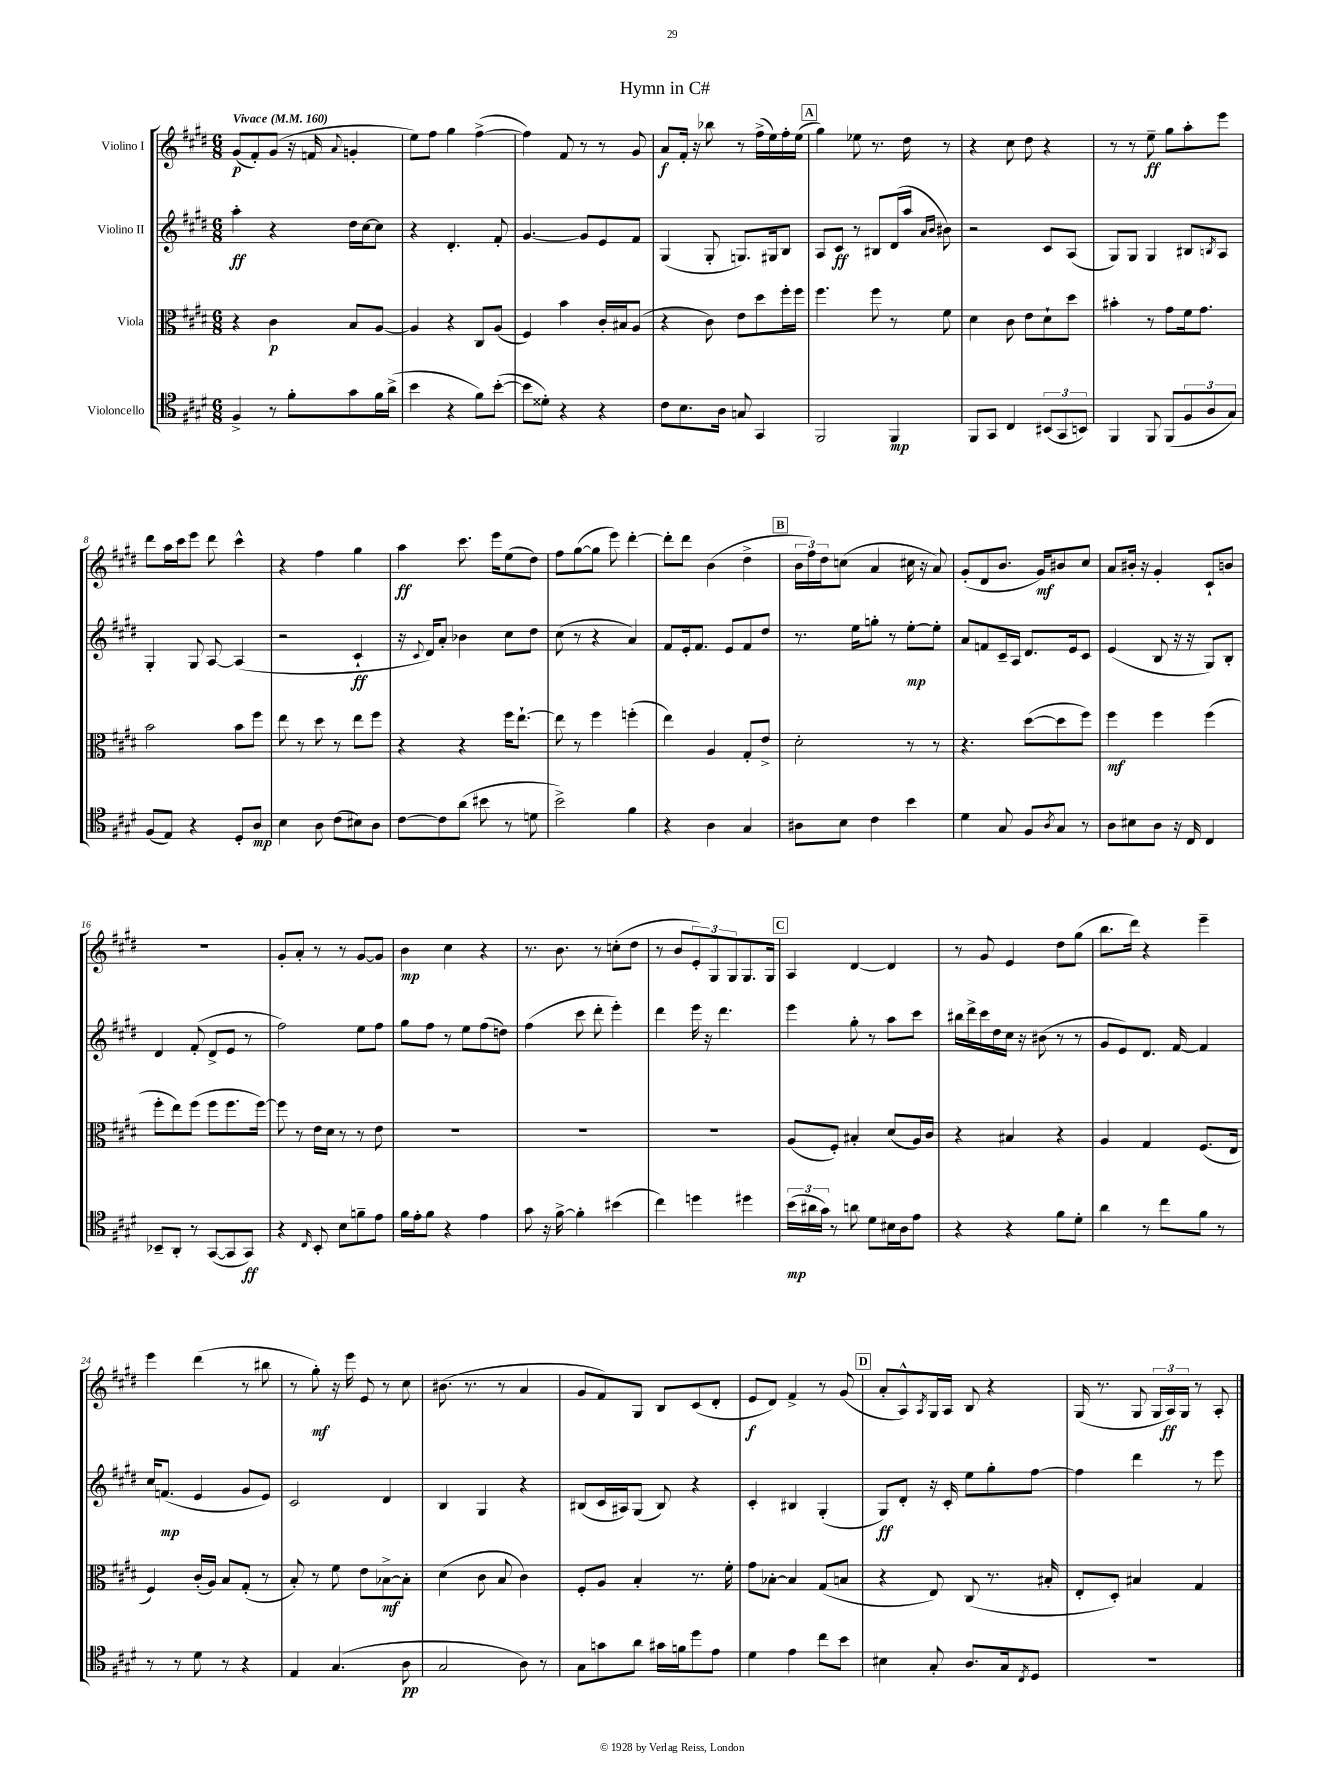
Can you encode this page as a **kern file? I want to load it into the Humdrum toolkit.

**kern	**dynam	**kern	**dynam	**kern	**dynam	**kern	**dynam
*part4	*part4	*part3	*part3	*part2	*part2	*part1	*part1
*staff4	*staff4	*staff3	*staff3	*staff2	*staff2	*staff1	*staff1
*I"Violoncello	*	*I"Viola	*	*I"Violino II	*	*I"Violino I	*
*clefC4	*	*clefC3	*	*clefG2	*	*clefG2	*
*k[f#c#g#d#]	*	*k[f#c#g#d#]	*	*k[f#c#g#d#]	*	*k[f#c#g#d#]	*
*M6/8	*	*M6/8	*	*M6/8	*	*M6/8	*
*MM160	*	*MM160	*	*MM160	*	*MM160	*
=1	=1	=1	=1	=1	=1	=1	=1
!	!	!	!	!	!	!LO:TX:a:B:t=Vivace	!
4F#^/	.	4r	.	4aa'\	ff	(8g#/L	p
.	.	.	.	.	.	8f#'/)	.
8r	.	4c#\	p	4r	.	(8g#/J	.
8f#'\L	.	.	.	.	.	16r	.
.	.	.	.	.	.	16fn/	.
.	.	.	.	.	.	8qqa/	.
8g#\	.	8B/L	.	16dd#\LL	.	4gn'/	.
.	.	.	.	[16cc#\J	.	.	.
16f#\L	.	[8A/J	.	8cc#\J]	.	.	.
(16a^\JJ	.	.	.	.	.	.	.
=2	=2	=2	=2	=2	=2	=2	=2
4b\	.	4A/]	.	4r	.	8ee\L)	.
.	.	.	.	.	.	8ff#\J	.
4r	.	4r	.	4.d#'/	.	4gg#\	.
8f#\L)	.	8C#/L	.	.	.	([4ff#^\	.
([8b'\J	.	(8A/J	.	8f#'/	.	.	.
=3	=3	=3	=3	=3	=3	=3	=3
8b\L]	.	4F#/)	.	[4.g#/	.	4ff#\])	.
8d##X'\J)	.	.	.	.	.	.	.
4r	.	4b\	.	.	.	8f#/	.
.	.	.	.	8g#/L]	.	8r	.
4r	.	16c#'/LL	.	8e/	.	8r	.
.	.	16B#X/J	.	.	.	.	.
.	.	(8A/J	.	8f#/J	.	8g#/	.
=4	=4	=4	=4	=4	=4	=4	=4
8c#\L	.	4r	.	(4G#/	.	8a/L	f
8.B\	.	.	.	.	.	16f#'/Jk	.
.	.	.	.	.	.	16r	.
.	.	8c#\)	.	8G#'/	.	8bb-X\	.
16A\Jk	.	.	.	.	.	.	.
8Gn/	.	8e\L	.	8.Gn/L)	.	8r	.
4GG#/	.	8dd#\	.	.	.	(16ff#^\LL	.
.	.	.	.	16G#X/k	.	16ee\)	.
.	.	16ff#'\L	.	8B/J	.	16ff#'\	.
.	.	16ff#\JJ	.	.	.	(16ee\JJ	.
!!LO:REH:place=s1:t=A
=5	=5	=5	=5	=5	=5	=5	=5
2FF#/	.	4.ff#\	.	8A/L	.	4gg#\)	.
.	.	.	.	8c#/J	ff	.	.
.	.	.	.	8r	.	8ee-X\	.
.	.	8ff#\	.	8B#X/L	.	8.r	.
4FF#/	mp	8r	.	(16d#/L	.	.	.
.	.	.	.	16aa/JJ	.	16dd#\	.
.	.	.	.	16qqa/LL	.	.	.
.	.	.	.	16qqb/JJ	.	.	.
.	.	8f#\	.	8b#X\)	.	8r	.
=6	=6	=6	=6	=6	=6	=6	=6
8FF#/L	.	4d#\	.	2r	.	4r	.
8GG#/J	.	.	.	.	.	.	.
4C#/	.	8c#\	.	.	.	8cc#\	.
.	.	8e\L	.	.	.	8dd#\	.
(12BB#X/L	.	8d#`\	.	8c#/L	.	4r	.
12GG#/	.	.	.	.	.	.	.
.	.	8dd#\J	.	(8A/J	.	.	.
12BBn/J)	.	.	.	.	.	.	.
=7	=7	=7	=7	=7	=7	=7	=7
4FF#/	.	4b#X'\	.	8G#/L)	.	8r	.
.	.	.	.	8G#/J	.	8r	.
8FF#/	.	8r	.	4G#/	.	8ee~\	ff
(8FF#/L	.	8g#\L	.	.	.	8gg#\L	.
12F#/	.	16f#\k	.	8B#X/L	.	8aa'\	.
.	.	8.g#\J	.	.	.	.	.
12A/	.	.	.	.	.	.	.
.	.	.	.	8qBn/	.	.	.
.	.	.	.	8A/J	.	8eee\J	.
12G#/J)	.	.	.	.	.	.	.
!!LO:LB:g=z
=8	=8	=8	=8	=8	=8	=8	=8
(8F#/L	.	2b\	.	4G#'/	.	8ddd#\L	.
8E/J)	.	.	.	.	.	16aa\L	.
.	.	.	.	.	.	16ccc#\J	.
4r	.	.	.	8G#/	.	8eee\J	.
.	.	.	.	[8A/	.	8ddd#\	.
8D#'/L	.	8b\L	.	(4A/]	.	4ccc#^^\	.
8A/J	mp	8ff#\J	.	.	.	.	.
=9	=9	=9	=9	=9	=9	=9	=9
4B\	.	8ee\	.	2r	.	4r	.
.	.	8r	.	.	.	.	.
8A\	.	8dd#\	.	.	.	4ff#\	.
(8c#\L	.	8r	.	.	.	.	.
8B#X\)	.	8ee\L	.	4c#`/	ff	4gg#\	.
8A\J	.	8ff#\J	.	.	.	.	.
=10	=10	=10	=10	=10	=10	=10	=10
[8c#\L	.	4r	.	16r	.	4aa\	ff
.	.	.	.	8qqc#/	.	.	.
.	.	.	.	16d#/KL)	.	.	.
8c#\]	.	.	.	8a'/J	.	.	.
(8a\J	.	4r	.	4b-X\	.	8.ccc#\	.
8b#X\	.	.	.	.	.	.	.
.	.	.	.	.	.	16eee\KL	.
8r	.	16ff#\KL	.	8cc#\L	.	(8ee\	.
.	.	[8.ee`\J	.	.	.	.	.
8dn\	.	.	.	8dd#\J	.	8dd#\J)	.
=11	=11	=11	=11	=11	=11	=11	=11
2b^\)	.	8ee\]	.	(8cc#\	.	8ff#\L	.
.	.	8r	.	8r	.	([8gg#\	.
.	.	4ff#\	.	4r	.	8gg#\J]	.
.	.	.	.	.	.	8eee\)	.
4f#\	.	(4ffn'\	.	4a/)	.	[4ddd#'\	.
=12	=12	=12	=12	=12	=12	=12	=12
4r	.	4ee\)	.	8f#/L	.	8ddd#'\L]	.
.	.	.	.	16e'/k	.	8ddd#\J	.
.	.	.	.	8.f#/J	.	.	.
4A\	.	4A/	.	.	.	(4b\	.
.	.	.	.	8e/L	.	.	.
4G#/	.	8G#'/L	.	8f#/	.	4dd#^\	.
.	.	8e^/J	.	8dd#/J	.	.	.
!!LO:REH:place=s1:t=B
=13	=13	=13	=13	=13	=13	=13	=13
8A#X\L	.	2d#'\	.	8.r	.	24b\LL	.
.	.	.	.	.	.	24ff#\)	.
.	.	.	.	.	.	24dd#\J	.
8B\J	.	.	.	.	.	(8ccn\J	.
.	.	.	.	16ee\KL	.	.	.
4c#\	.	.	.	8ggn'\J	.	4a/	.
.	.	.	.	8r	.	.	.
4b\	.	8r	.	[8ee'\L	mp	16cc#X\	.
.	.	.	.	.	.	16r	.
.	.	8r	.	8ee'\J]	.	8a/)	.
=14	=14	=14	=14	=14	=14	=14	=14
4d#\	.	4.r	.	8a/L	.	(8g#'/L	.
.	.	.	.	8fn/	.	8d#/	.
8G#/	.	.	.	16c#~/L	.	8.b/J	.
.	.	.	.	16A/JJ	.	.	.
8F#/L	.	([8dd#\L	.	8.d#/L	.	.	.
.	.	.	.	.	.	16g#/KL)	mf
8qA/	.	.	.	.	.	.	.
8G#/J	.	8dd#\]	.	.	.	8b#X/	.
.	.	.	.	16e/k	.	.	.
8r	.	8ff#\J)	.	8c#/J	.	8cc#/J	.
=15	=15	=15	=15	=15	=15	=15	=15
8A\L	.	4ff#\	mf	(4e/	.	8a/L	.
8B#X\	.	.	.	.	.	16b#X'/Jk	.
.	.	.	.	.	.	16r	.
8A\J	.	4ff#\	.	8B/	.	4g#'/	.
16r	.	.	.	16r	.	.	.
16C#/	.	.	.	16r	.	.	.
4C#/	.	(4ff#\	.	8G#/L)	.	8c#`/L	.
.	.	.	.	8B'/J	.	8bn/J	.
!!LO:LB:g=z
=16	=16	=16	=16	=16	=16	=16	=16
8BB-X~/L	.	8ff#'\L	.	4d#/	.	2.r	.
8AA'/J	.	8ee\)	.	.	.	.	.
8r	.	(8ff#\J	.	(8f#'/	.	.	.
([8GG#/L	.	8ff#\L	.	8d#^/L	.	.	.
8GG#/]	.	8.ff#\	.	8e/J	.	.	.
8GG#/J)	ff	.	.	8r	.	.	.
.	.	[16ff#\Jk)	.	.	.	.	.
=17	=17	=17	=17	=17	=17	=17	=17
4r	.	8ff#\]	.	2ff#\)	.	8g#'/L	.
.	.	8r	.	.	.	8a'/J	.
16qqC#/	.	.	.	.	.	.	.
8BB'/	.	16e\LL	.	.	.	8r	.
.	.	16d#\JJ	.	.	.	.	.
8B\L	.	8r	.	.	.	8r	.
8fn~\	.	8r	.	8ee\L	.	[8g#/L	.
8e\J	.	8e\	.	8ff#\J	.	8g#/J]	.
=18	=18	=18	=18	=18	=18	=18	=18
16f#\LL	.	2.r	.	8gg#\L	.	4b\	mp
16e'\J	.	.	.	.	.	.	.
8f#\J	.	.	.	8ff#\J	.	.	.
4r	.	.	.	8r	.	4cc#\	.
.	.	.	.	8ee\L	.	.	.
4e\	.	.	.	(8ff#\	.	4r	.
.	.	.	.	8ddn\J)	.	.	.
=19	=19	=19	=19	=19	=19	=19	=19
8g#\	.	2.r	.	(4ff#\	.	8.r	.
16r	.	.	.	.	.	.	.
[16f#^\	.	.	.	.	.	8.b\	.
4f#'\]	.	.	.	8ccc#\	.	.	.
.	.	.	.	8ddd#'\	.	8r	.
(4b#X\	.	.	.	4eee'\)	.	(8ccn'\L	.
.	.	.	.	.	.	8dd#\J	.
=20	=20	=20	=20	=20	=20	=20	=20
4cc#\)	.	2.r	.	4ddd#\	.	8r	.
.	.	.	.	.	.	8b/L	.
4ddn\	.	.	.	16eee\	.	12e'/)	.
.	.	.	.	16r	.	.	.
.	.	.	.	.	.	12G#/	.
.	.	.	.	4.ddd#\	.	.	.
.	.	.	.	.	.	12G#/	.
4dd#X\	.	.	.	.	.	8.G#/	.
.	.	.	.	.	.	16G#/Jk	.
!!LO:REH:place=s1:t=C
=21	=21	=21	=21	=21	=21	=21	=21
(24b\LL	mp	(8A/L	.	4eee\	.	4A/	.
24a#X\	.	.	.	.	.	.	.
24g#\JJ)	.	.	.	.	.	.	.
8r	.	8F#'/J)	.	.	.	.	.
8an\	.	4B#X'/	.	8gg#'\	.	[4d#/	.
8d#\L	.	.	.	8r	.	.	.
16B#X\L	.	(8d#/L	.	8aa\L	.	4d#/]	.
16A\J	.	.	.	.	.	.	.
8e\J	.	16A/L)	.	8ccc#\J	.	.	.
.	.	16c#/JJ	.	.	.	.	.
=22	=22	=22	=22	=22	=22	=22	=22
4r	.	4r	.	16bb#X\LL	.	8r	.
.	.	.	.	16ddd#^\	.	.	.
.	.	.	.	16ccc#\	.	8g#/	.
.	.	.	.	16dd#\	.	.	.
4r	.	4B#X/	.	16cc#\JJ	.	4e/	.
.	.	.	.	16r	.	.	.
.	.	.	.	(8b#X\	.	.	.
8f#\L	.	4r	.	8r	.	8dd#\L	.
8d#'\J	.	.	.	8r	.	(8gg#\J	.
=23	=23	=23	=23	=23	=23	=23	=23
4a\	.	4A/	.	8g#/L	.	8.bb\L	.
.	.	.	.	8e/)	.	.	.
.	.	.	.	.	.	16ddd#\Jk)	.
8r	.	4G#/	.	8.d#/J	.	4r	.
8cc#\L	.	.	.	.	.	.	.
.	.	.	.	[16f#/	.	.	.
8f#\J	.	(8.F#/L	.	4f#/]	.	4eee~\	.
8r	.	.	.	.	.	.	.
.	.	16E/Jk	.	.	.	.	.
!!LO:LB:g=z
=24	=24	=24	=24	=24	=24	=24	=24
8r	.	4F#/)	.	16cc#/KL	.	4eee\	.
.	.	.	.	(8.fn/J	mp	.	.
8r	.	.	.	.	.	.	.
8d#\	.	(16c#'/LL	.	4e/	.	(4ddd#\	.
.	.	16A/JJ)	.	.	.	.	.
8r	.	8B/L	.	.	.	.	.
4r	.	(8G#'/J	.	8g#/L	.	8r	.
.	.	8r	.	8e/J)	.	8bb#X\	.
=25	=25	=25	=25	=25	=25	=25	=25
4E/	.	8B'/)	.	2c#/	.	8r	.
.	.	8r	.	.	.	8gg#'\)	mf
(4.G#/	.	8f#\	.	.	.	16r	.
.	.	.	.	.	.	16eee\	.
.	.	8e\L	.	.	.	8e/	.
.	.	[8B-X^\	mf	4d#/	.	8r	.
8A\	pp	8B-'\J]	.	.	.	8cc#\	.
=26	=26	=26	=26	=26	=26	=26	=26
2G#/	.	(4d#\	.	4B/	.	(8.b#X\	.
.	.	.	.	.	.	8.r	.
.	.	8c#\	.	4G#/	.	.	.
.	.	8B/	.	.	.	8r	.
8A\)	.	4c#\)	.	4r	.	4a/	.
8r	.	.	.	.	.	.	.
=27	=27	=27	=27	=27	=27	=27	=27
8G#\L	.	8F#'/L	.	(8B#X/L	.	8g#/L	.
8gn\	.	8A/J	.	16c#/L	.	8f#/)	.
.	.	.	.	16A#X/J)	.	.	.
8a\J	.	4B'/	.	(8G#/J	.	8G#/J	.
16g#X\LL	.	.	.	8B#/)	.	8B/L	.
16fn\J	.	.	.	.	.	.	.
8dd#\	.	8.r	.	4r	.	(8c#/	.
8e\J	.	.	.	.	.	8d#'/J	.
.	.	16f#'\	.	.	.	.	.
=28	=28	=28	=28	=28	=28	=28	=28
4d#\	.	8g#\L	.	4c#'/	.	8e/L	f
.	.	[8B-X'\J	.	.	.	8d#/J)	.
4e\	.	4B-/]	.	4B#X/	.	4f#^/	.
8cc#\L	.	(8G#/L	.	(4G#'/	.	8r	.
8b\J	.	8Bn/J	.	.	.	(8g#/	.
!!LO:REH:place=s1:t=D
=29	=29	=29	=29	=29	=29	=29	=29
4B#X\	.	4r	.	8G#/L)	ff	8a'/L	.
.	.	.	.	8d#'/J	.	8A^^/)	.
.	.	.	.	.	.	8qA/	.
8G#'/	.	8E/)	.	16r	.	16G#/L	.
.	.	.	.	16c#'/	.	16A/JJ	.
8.A/L	.	(8C#/	.	8ee\L	.	8B/	.
.	.	8.r	.	8gg#'\	.	4r	.
16G#/k	.	.	.	.	.	.	.
8qC#/	.	.	.	.	.	.	.
8D#/J	.	.	.	[8ff#\J	.	.	.
.	.	16B#X'/	.	.	.	.	.
=30	=30	=30	=30	=30	=30	=30	=30
2.r	.	8E'/L	.	4ff#\]	.	(16G#/	.
.	.	.	.	.	.	8.r	.
.	.	8D#'/J)	.	.	.	.	.
.	.	4B#X/	.	4ddd#\	.	8G#/	.
.	.	.	.	.	.	24G#/LL	.
.	.	.	.	.	.	24A/)	ff
.	.	.	.	.	.	24G#/JJ	.
.	.	4G#/	.	8r	.	8r	.
.	.	.	.	8eee\	.	8A'/	.
==	==	==	==	==	==	==	==
*-	*-	*-	*-	*-	*-	*-	*-
